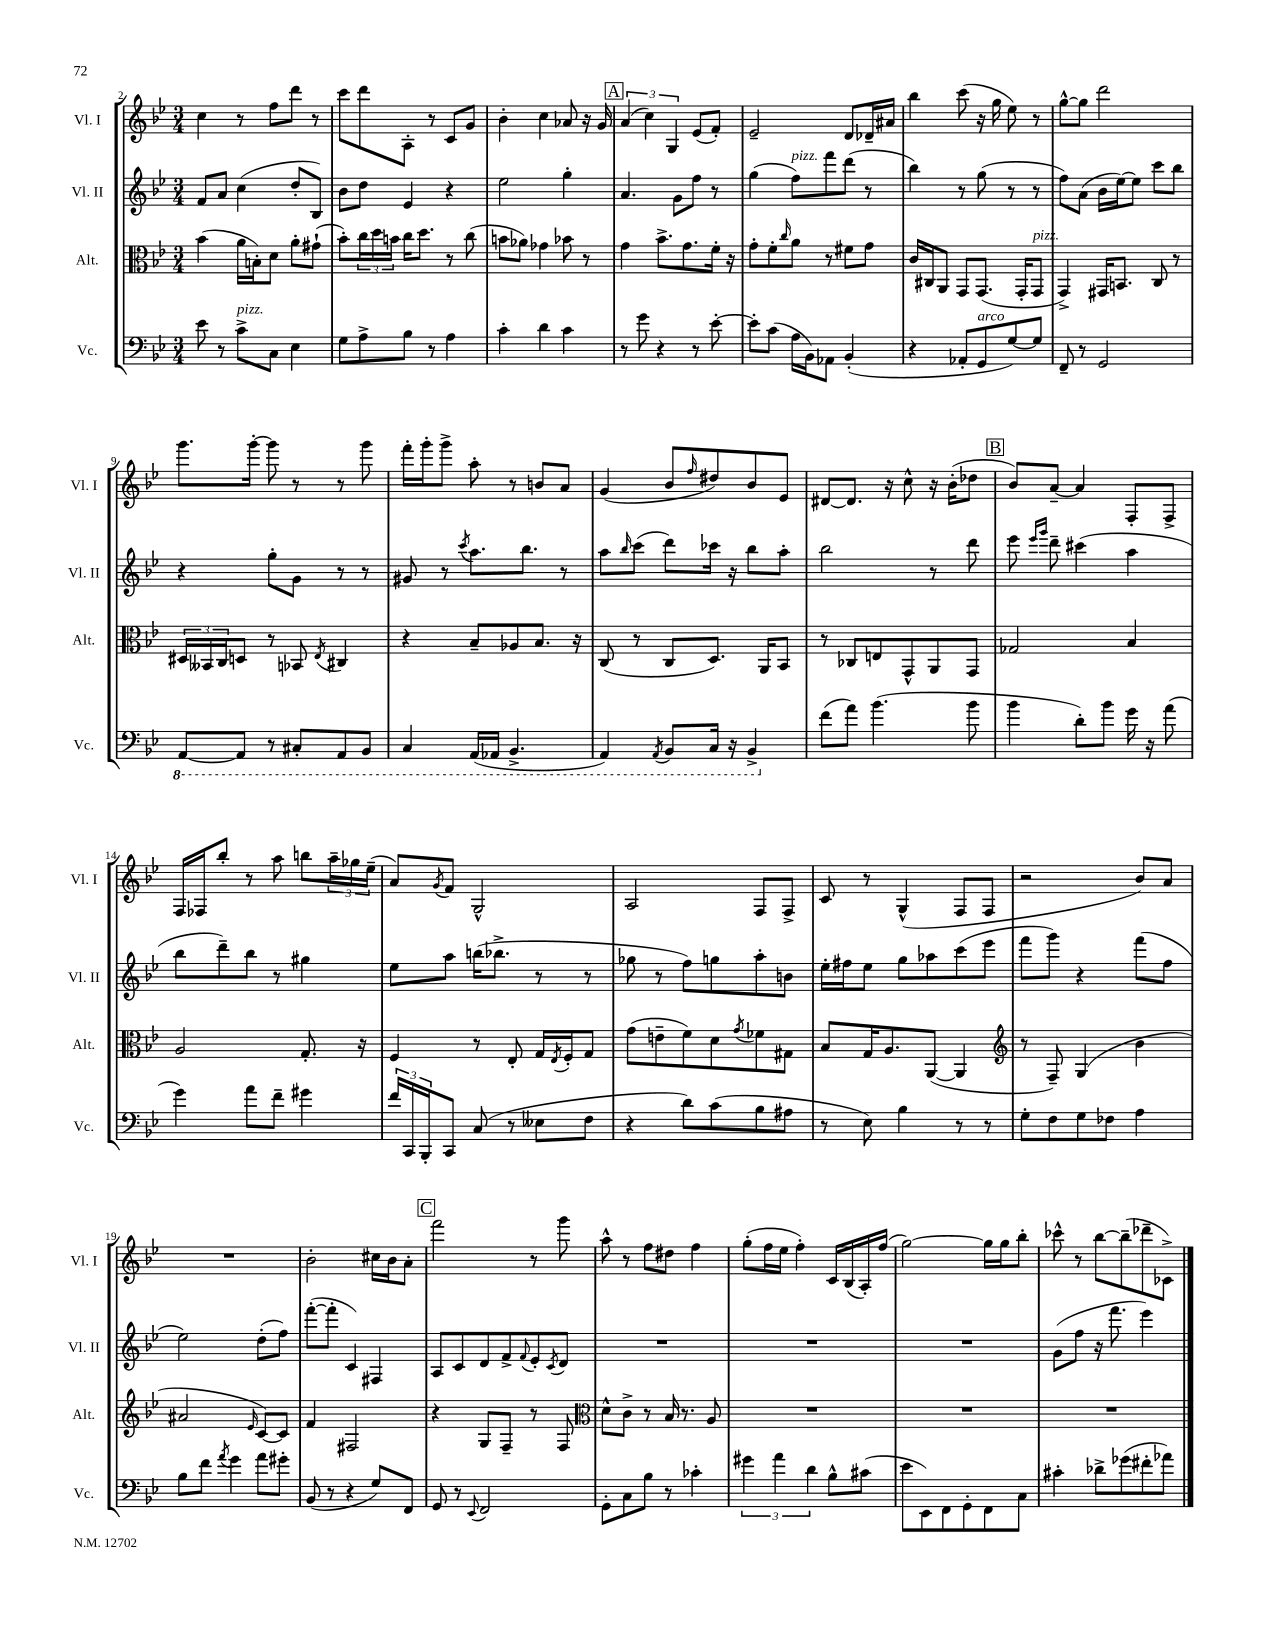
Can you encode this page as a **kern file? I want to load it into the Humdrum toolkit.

**kern	**kern	**kern	**kern
*staff4	*staff3	*staff2	*staff1
*clefF4	*clefC3	*clefG2	*clefG2
*k[b-e-]	*k[b-e-]	*k[b-e-]	*k[b-e-]
*M3/4	*M3/4	*M3/4	*M3/4
8e-\	(4b-\	8f/L	4cc\
8r	.	8a/J	.
8c^\L	16a\LL	(4cc\	8r
.	16B'\J)	.	.
8C\J	8d\J	.	8ff\L
4E-\	8a'\L	8dd'/L	8ddd\J
.	(8g#`\J	8B-/J)	8r
=	=	=	=
8G\L	8b-'\L)	8b-\L	8ccc\L
8A^\	24cc\L	8dd\J	8ddd\
.	24dd\	.	.
.	24b\JJ	.	.
8B-\J	16cc\LK	4e-/	8A'\J
.	8.dd\J	.	.
8r	.	.	8r
4A\	8r	4r	8c/L
.	(8cc\	.	8g/J
=	=	=	=
4c'\	8b\L	2ee-\	4b-'\
.	8a-\J)	.	.
4d\	4g-\	.	4cc\
4c\	8b-\	4gg'\	8a-/
.	8r	.	16r
.	.	.	16g/
=	=	=	=
8r	4g\	4.a/	(6a/
8g\	.	.	.
.	.	.	6cc\)
4r	8.b-^\L	.	.
.	.	.	6G/
.	.	8g\L	.
.	8.g\	.	.
8r	.	8ff\J	(8e-/L
[8e-'\	16f'\Jk	8r	8f'/J)
.	16r	.	.
=	=	=	=
8e-'\]L	8g'\L	(4gg\	2e-~/
(8c\J	8f'\	.	.
.	16qqcc/	.	.
16A\LL	8a\J	8ff\L)	.
16BB-\J)	.	.	.
8AA-\J	8r	8fff\	.
(4BB-'/	8f#\L	(8ddd\J	8d/L
.	8g\J	8r	16d-~/L
.	.	.	16a#/JJ
=	=	=	=
4r	16c/LL	4bb-\)	4bb-\
.	16C#/J	.	.
.	8AA/J	.	.
8AA-'/L	8GG/L	8r	(8ccc\
8GG/	(8.GG/J	(8gg\	16r
.	.	.	16gg\
[8G/)	.	8r	8ee-\)
.	16GG'/LK	.	.
8G/]J	8GG/J	8r	8r
=	=	=	=
8FF~/	4GG^/)	8ff\L)	[8gg^^\L
8r	.	(8a\J	8gg\]J
2GG/	16GG#/LK	16b-\LL	2ddd\
.	8.BB/J	[16ee-\J)	.
.	.	8ee-\]J	.
.	8C/	8ccc\L	.
.	8r	8bb-\J	.
=	=	=	=
[8AAA/L	24D#/LL	4r	8.ggg\L
.	24BB--/	.	.
.	24C/J	.	.
8AAA/]J	8D/J	.	.
.	.	.	[16ggg'\Jk
8r	8r	8gg'\L	8ggg\]
8CC#'/L	8BB-/	8g\J	8r
.	8qE-/	.	.
8AAA/	4C#/	8r	8r
8BBB-/J	.	8r	8ggg\
=	=	=	=
4CC/	4r	8g#/	16fff'\LL
.	.	.	16ggg'\J
.	.	8r	8ggg^\J
.	.	8qccc/	.
(16AAA/LL	8B-~/L	8.aa\L	8aa'\
16AAA-/JJ	.	.	.
4.BBB-^/	8A-/	.	8r
.	.	8.bb-\J	.
.	8.B-/J	.	8b/L
.	.	8r	8a/J
.	16r	.	.
=	=	=	=
4AAA/)	(8C/	8aa\L	(4g/
.	.	16qqbb-/	.
.	8r	(8ccc\J	.
8qAAA/	.	.	.
8BBB-/L	8C/L	8ddd\L)	8b-/L
.	.	.	16qqff/
16CC/Jk	8.D/J)	16ccc-\Jk	8dd#/)
16r	.	16r	.
4BBB-^/	.	8bb-\L	8b-/
.	16AA/LK	.	.
.	8BB-/J	8aa'\J	8e-/J
=	=	=	=
(8f\L	8r	2bb-\	[8d#/L
8a\J)	8C-/L	.	8.d#/]J
(4.b-\	8E/	.	.
.	.	.	16r
.	8GG^^/	.	8cc^^\
.	8AA/	8r	16r
.	.	.	(16b-'\LK
8b-\	8GG/J	8ddd\	8dd-\J
=	=	=	=
4b-\	2G-/	8eee-\	8b-/L)
.	.	16qqeee-/LL	.
.	.	16qqggg/JJ	.
.	.	8ddd~\	[8a~/J
8d'\L)	.	(4ccc#\	4a/]
8b-\J	.	.	.
16g\	4B-/	4aa\	8F'/L
16r	.	.	.
(8a\	.	.	8F^/J
=	=	=	=
4g\)	2A/	8bb-\L	16F/LL
.	.	.	16F-/J
.	.	8ddd~\)	8bb-'/J
8a\L	.	8bb-\J	8r
8f~\J	.	8r	8aa\
4g#\	8.G'/	4gg#\	8bb\L
.	.	.	24aa~\L
.	.	.	24gg-\
.	16r	.	.
.	.	.	(24ee-~\JJ
=	=	=	=
24f/LL	4F/	8ee-\L	8a/L)
24CC/	.	.	.
24BBB-'/J	.	.	.
.	.	.	8qg/
8CC/J	.	8aa\J	8f/J
(8C/	8r	(16bb\LK	2G^^/
.	.	8.bb-^\J	.
8r	8E-'/	.	.
8E--\L	16G/LL	8r	.
.	8qE-/	.	.
.	16F'/J	.	.
8F\J	8G/J	8r	.
=	=	=	=
4r	(8g\L	8gg-\	2A/
.	8e~\	8r	.
8d\L)	8f\)	8ff\L)	.
(8c\	8d\	8gg\	.
.	8qg/	.	.
8B-\	8f-\	8aa'\	8F/L
8A#\J	8G#\J	8b\J	8F^/J
=	=	=	=
8r	8B-/L	16ee-'\LL	8c/
.	.	16ff#\J	.
8E-\)	16G/K	8ee-\J	8r
.	8.A/	.	.
4B-\	.	8gg\L	(4G^^/
.	([8AA/J	8aa-\	.
8r	4AA/]	(8ccc\	8F/L
8r	.	8eee-\J	8F/J
=	=	=	=
*	*clefG2	*	*
8G'\L	8r	8fff\L	2r
8F\	8F~/)	8ggg\J)	.
8G\	(4G/	4r	.
8F-\J	.	.	.
4A\	4b-\	(8fff\L	8b-/L)
.	.	8ff\J	8a/J
=	=	=	=
8B-\L	2a#/	2ee-\)	2.r
8f\J	.	.	.
8qa/	.	.	.
4g\	.	.	.
.	16qqe-/	.	.
8a\L	[8c/L)	(8dd'\L	.
8g#'\J	8c/]J	8ff\J)	.
=	=	=	=
(8BB-/	4f/	([8fff'\L	2b-'\
8r	.	8fff'\]J	.
4r	2F#/	4c/)	.
8G/L)	.	4F#/	16cc#\LL
.	.	.	16b-\J
8FF/J	.	.	8a'\J
=	=	=	=
8GG/	4r	8A/L	2fff\
8r	.	8c/	.
8qqEE-/	.	.	.
2FF/	8G/L	8d/	.
.	8F~/J	8f^/	.
.	.	8qqf/	.
.	8r	8e-'/	8r
.	.	8qc/	.
.	8F/	8d/J	8ggg\
=	=	=	=
*	*clefC3	*	*
8GG'\L	8d^^\L	2.r	8aa^^\
8C\	8c^\J	.	8r
8B-\J	8r	.	8ff\L
8r	16B-/	.	8dd#\J
.	8.r	.	.
4c-'\	.	.	4ff\
.	8A/	.	.
=	=	=	=
6g#\	2.r	2.r	(8gg'\L
.	.	.	16ff\L
6a\	.	.	.
.	.	.	16ee-\JJ
.	.	.	4ff'\)
6d\	.	.	.
8B-^^\L	.	.	16c/LL
.	.	.	(16B-/
(8c#\J	.	.	16A'/)
.	.	.	(16ff/JJ
=	=	=	=
8e-\L	2.r	2.r	[2gg\)
8EE-\)	.	.	.
8FF\	.	.	.
8GG'\	.	.	.
8FF\	.	.	16gg\]LL
.	.	.	16gg\J
8C\J	.	.	8bb-'\J
=	=	=	=
4c#'\	2.r	(8g\L	8ccc-^^\
.	.	8ff\J	8r
8d-^\L	.	16r	[8bb-\L
.	.	8.fff\	.
(8g-\	.	.	(8bb-~\]
8f#'\	.	4eee-\)	8ddd-~\
8a-\J)	.	.	8c-^\J)
==	==	==	==
*-	*-	*-	*-
